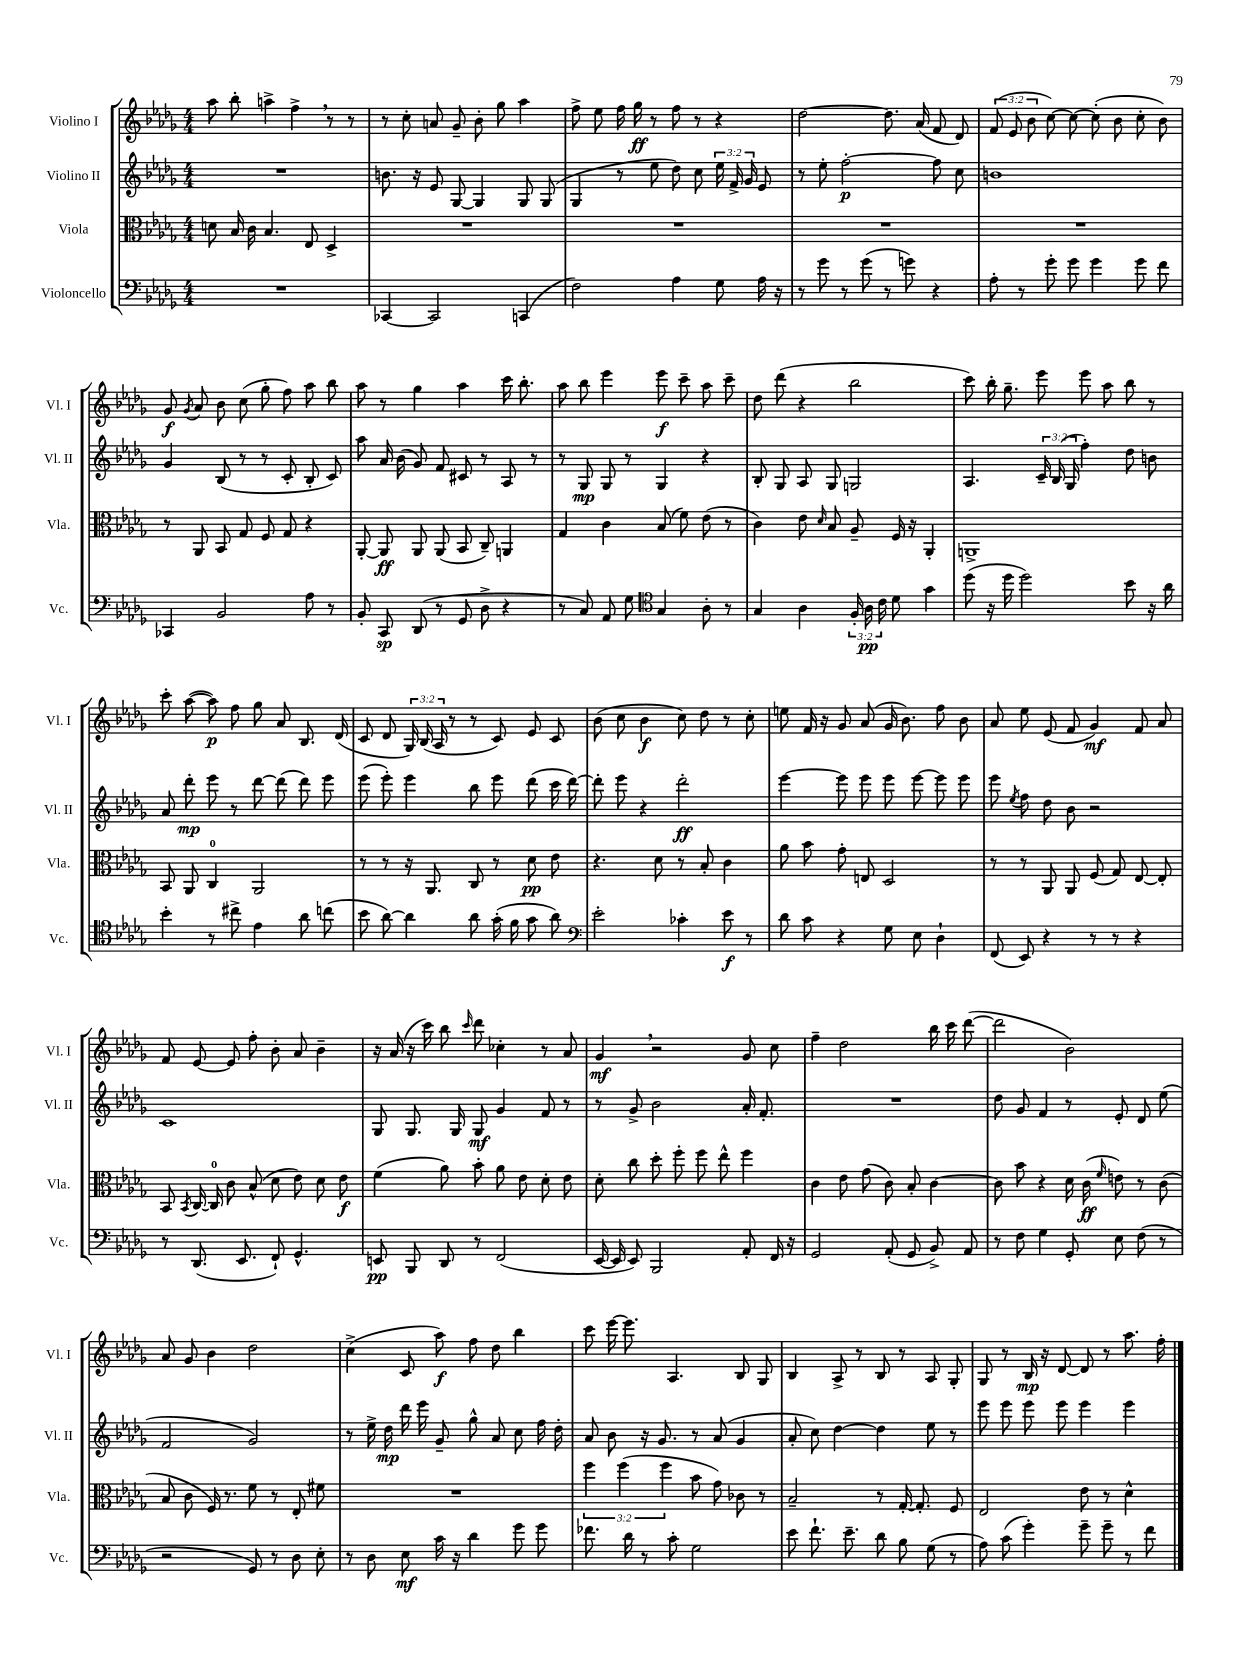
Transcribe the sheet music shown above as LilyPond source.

<<
\new StaffGroup <<
\new Staff = "s0" \with { instrumentName = "Violino I" shortInstrumentName = "Vl. I" } {
    \clef treble \key des \major \numericTimeSignature \time 4/4 \override Staff.TupletNumber.text = #tuplet-number::calc-fraction-text
    \autoBeamOff aes''8 bes''8-. a''4-> f''4-> \breathe r8 r8 |
    r8 c''8-. a'8 ges'8-- bes'8-. ges''8 aes''4 |
    f''8-> ees''8 f''16 ges''16\ff r8 f''8 r8 r4 |
    des''2~ des''8. aes'16( f'8 des'8) |
    \tuplet 3/2 { f'8( ees'8 bes'8 } c''8~) c''8~ c''8-.( bes'8 c''8-. bes'8) |
    ges'8\f \acciaccatura { ges'8 } aes'8 bes'8 c''8( ges''8-. f''8) aes''8 bes''8 |
    aes''8 r8 ges''4 aes''4 c'''16 bes''8.-. |
    aes''8 bes''8 ees'''4 ees'''8\f c'''8-- aes''8 c'''8-- |
    des''8 des'''8( r4 bes''2 |
    c'''8) bes''16-. ges''8.-- ees'''8 ees'''8 aes''8 bes''8 r8 |
    c'''8-. aes''8~( aes''8\p) f''8 ges''8 aes'8 bes8. des'16( |
    c'8 des'8 \tuplet 3/2 { ges16) bes16( aes16 } r8 r8 c'8) ees'8 c'8 |
    bes'8( c''8 bes'4\f c''8) des''8 r8 c''8-. |
    e''8 f'16 r16 ges'8 aes'8( ges'16 bes'8.) f''8 bes'8 |
    aes'8 ees''8 ees'8( f'8 ges'4\mf) f'8 aes'8 |
    f'8 ees'8~ ees'8 f''8-. bes'8-. aes'8 bes'4-- |
    r16 aes'16( r16 c'''16) bes''8 \grace { c'''16 } des'''8 ces''4-. r8 aes'8 |
    ges'4\mf \breathe r2 ges'8 c''8 |
    f''4-- des''2 bes''16 c'''16 des'''8~( |
    des'''2 bes'2) |
    aes'8 ges'8 bes'4 des''2 |
    c''4->( c'8 aes''8\f) f''8 des''8 bes''4 |
    c'''8 ees'''16~ ees'''8. aes4. bes8 ges8 |
    bes4 aes8-> r8 bes8 r8 aes8 ges8-. |
    ges8 r8 bes16\mp r16 des'8~ des'8 r8 aes''8. f''16-. \bar "|." |
}
\new Staff = "s1" \with { instrumentName = "Violino II" shortInstrumentName = "Vl. II" } {
    \clef treble \key des \major \numericTimeSignature \time 4/4 \override Staff.TupletNumber.text = #tuplet-number::calc-fraction-text
    \autoBeamOff R1 |
    b'8. r16 ees'8 ges8~ ges4 ges8 ges8( |
    ges4 r8 ees''8 des''8) c''8 \tuplet 3/2 { ees''16 f'16-> ges'16 } ees'8 |
    r8 ees''8-. f''2~-.\p f''8 c''8 |
    b'1 |
    ges'4 bes8( r8 r8 c'8-. bes8-. c'8) |
    aes''8 aes'16 bes'16( ges'8) f'8 cis'8 r8 aes8 r8 |
    r8 ges8\mp ges8 r8 ges4 r4 |
    bes8-. ges8 aes8 ges8 g2 |
    aes4. \tuplet 3/2 { c'16-- bes16( ges16 } f''4-.) des''8 b'8 |
    aes'8 des'''8-.\mp ees'''8 r8 des'''8~ des'''8( des'''8) ees'''8 |
    ees'''8( ees'''8-.) ees'''4 bes''8 ees'''8 des'''8( c'''16 des'''16~) |
    des'''8-. ees'''8 r4 des'''2-.\ff |
    ees'''4~ ees'''8 ees'''8 ees'''8 ees'''8~ ees'''8 ees'''8 |
    ees'''8 \acciaccatura { ees''8 } f''8 des''8 bes'8 r2 |
    c'1 |
    ges8 ges8. ges16 ges8\mf ges'4 f'8 r8 |
    r8 ges'8-> bes'2 aes'16-. f'8.-. |
    R1 |
    des''8 ges'8 f'4 r8 ees'8-. des'8 ees''8( |
    f'2 ges'2) |
    r8 ees''16-> des''16\mp des'''16 ees'''16 ges'8-- ges''8-^ aes'8 c''8 f''16 des''16-. |
    aes'8 bes'8 r16 ges'8. r8 aes'8( ges'4 |
    aes'8-. c''8) des''4~ des''4 ees''8 r8 |
    ees'''8 ees'''8 ees'''8 ees'''8 ees'''4 ees'''4 \bar "|." |
}
\new Staff = "s2" \with { instrumentName = "Viola" shortInstrumentName = "Vla." } {
    \clef alto \key des \major \numericTimeSignature \time 4/4 \override Staff.TupletNumber.text = #tuplet-number::calc-fraction-text
    \autoBeamOff d'8 bes16 c'16 bes4. ees8 des4-> |
    R1 |
    R1 |
    R1 |
    R1 |
    r8 aes,8 bes,8 ges8 f8 ges8 r4 |
    aes,8~-. aes,8\ff aes,8 aes,8( bes,8 c8--) a,4 |
    ges4 c'4 bes8( f'8) ees'8( r8 |
    c'4) ees'8 \grace { des'16 } bes8 aes8-- f16 r16 aes,4-. |
    a,1-> |
    bes,8 aes,8 c4-0 aes,2 |
    r8 r8 r16 aes,8. c8 r8 des'8\pp ees'8 |
    r4. des'8 r8 bes8-. c'4 |
    aes'8 bes'8 ges'8-. e8 des2 |
    r8 r8 aes,8 aes,8 f8( ges8) ees8~ ees8-. |
    bes,8 \acciaccatura { bes,8 } c16~ c16-0 c'8 bes8-^( des'8 ees'8) des'8 ees'8\f |
    f'4( aes'8) bes'8-. aes'8 ees'8 des'8-. ees'8 |
    des'8-. c''8 des''8-. f''8-. f''8 ees''8-^ f''4 |
    c'4 ees'8 ges'8( c'8) bes8-. c'4~ |
    c'8 bes'8 r4 des'16 c'16\ff( \grace { f'16 } e'8) r8 c'8( |
    bes8 c'8 f16) r8. f'8 r8 ees8-. fis'8 |
    R1 |
    \tuplet 3/2 { f''4 f''4( f''4 } bes'8 ges'8) ces'8 r8 |
    bes2-- r8 ges16~-. ges8.-. f8 |
    ees2 ees'8 r8 des'4-^ \bar "|." |
}
\new Staff = "s3" \with { instrumentName = "Violoncello" shortInstrumentName = "Vc." } {
    \clef bass \key des \major \numericTimeSignature \time 4/4 \override Staff.TupletNumber.text = #tuplet-number::calc-fraction-text
    \autoBeamOff R1 |
    ces,4~ ces,2 c,4( |
    f2) aes4 ges8 aes16 r16 |
    r8 ges'8 r8 ges'8( r8 g'8) r4 |
    aes8-. r8 ges'8-. ges'8 ges'4 ges'8 f'8 |
    ces,4 bes,2 aes8 r8 |
    bes,8-. c,8\sp des,8( r8 ges,8 des8-> r4 |
    r8 c8) aes,8 ges8 \clef tenor ges4 aes8-. r8 |
    ges4 aes4 \tuplet 3/2 { f16-. aes16\pp c'16 } des'8 ges'4 |
    des''8( r16 des''16 des''2) bes'8 r16 aes'16 |
    bes'4-. r8 cis''8-> ees'4 aes'8 c''8( |
    bes'8 aes'8~) aes'4 aes'8 ges'16-.( f'16 ges'8 aes'8) |
    \clef bass ees'2-. ces'4-. ees'8\f r8 |
    des'8 c'8 r4 ges8 ees8 des4-! |
    f,8( ees,8) r4 r8 r8 r4 |
    r8 des,8.( ees,8. f,8-!) ges,4.-^ |
    e,8\pp bes,,8 des,8 r8 f,2( |
    ees,16~ ees,16 ees,8) bes,,2 aes,8-. f,16 r16 |
    ges,2 aes,8-.( ges,8 bes,8->) aes,8 |
    r8 f8 ges4 ges,8-. ees8 f8( r8 |
    r2 ges,8) r8 des8 ees8-. |
    r8 des8 ees8\mf c'16 r16 des'4 ges'8 ges'8 |
    fes'8. des'16 r8 c'8-. ges2 |
    ees'8 f'8.-! ees'8.-- des'8 bes8 ges8( r8 |
    aes8) c'8( ges'4-.) ges'8-- ges'8-- r8 f'8 \bar "|." |
}
>>
>>
\layout { \context { \Score \remove "Bar_number_engraver" } }
